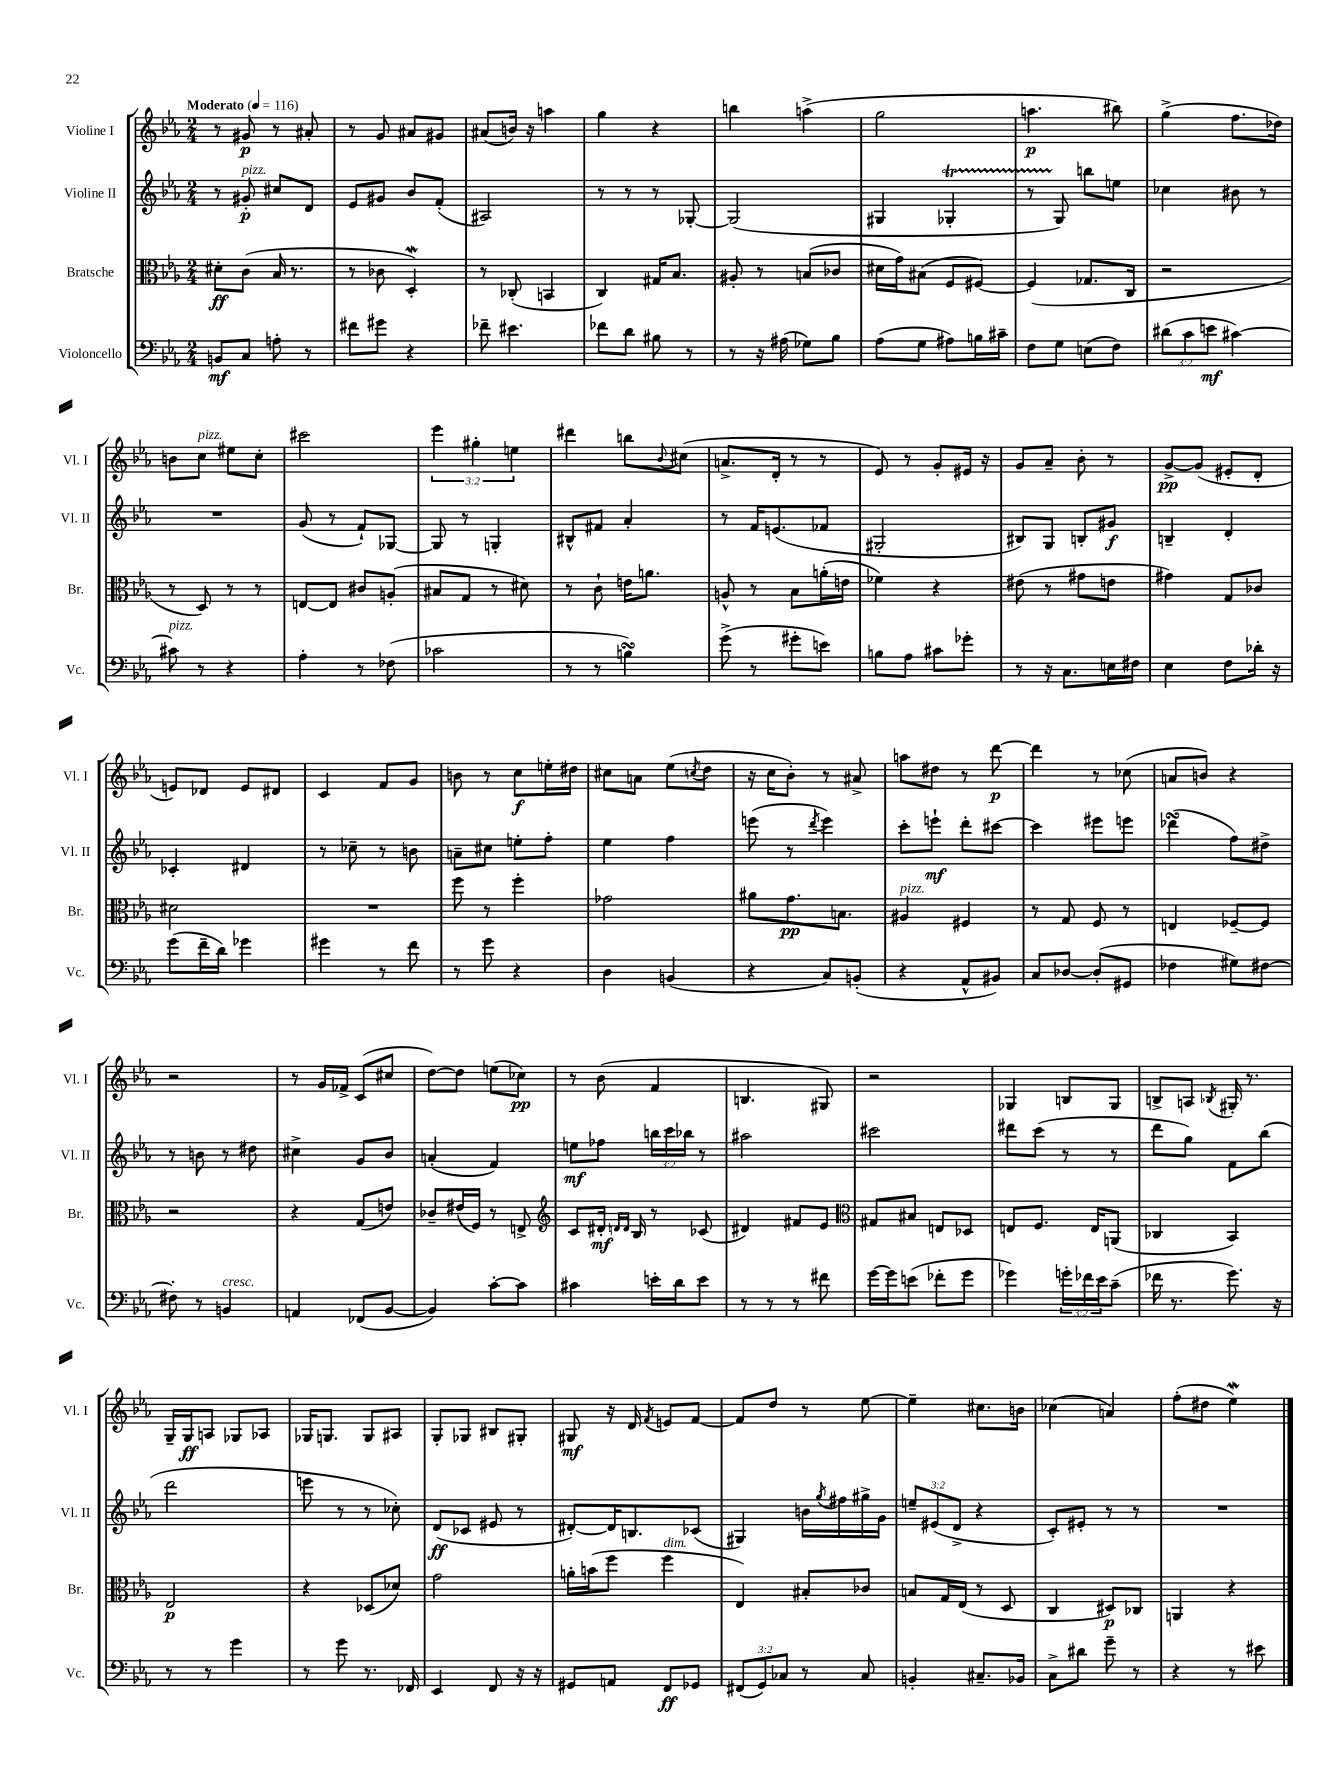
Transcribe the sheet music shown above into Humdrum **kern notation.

**kern	**kern	**kern	**kern
*staff4	*staff3	*staff2	*staff1
*clefF4	*clefC3	*clefG2	*clefG2
*k[b-e-a-]	*k[b-e-a-]	*k[b-e-a-]	*k[b-e-a-]
*M2/4	*M2/4	*M2/4	*M2/4
*MM116	*MM116	*MM116	*MM116
8BB	8d#'	8r	8r
8C	(8c	8g#'	8g#
8A'	16B-	8cc#	8r
.	8.r	.	.
8r	.	8d	8a#'
=	=	=	=
8f#	8r	8e-	8r
8g#	8c-	8g#	8g
4r	4D')	8b-	8a#
.	.	(8f'	8g#
=	=	=	=
8f-~	8r	2A#)	(8a#
4.e#	(8C-'	.	16b)
.	.	.	16r
.	4BB	.	4aa
=	=	=	=
8f-	4C)	8r	4gg
8d	.	8r	.
8B#	16G#	8r	4r
.	8.B-	.	.
8r	.	[8G-'	.
=	=	=	=
8r	8A#'	(2G-]	4bb
16r	8r	.	.
(16A#	.	.	.
8G-)	(8B	.	(4aa^
8B-	8c-	.	.
=	=	=	=
(8A-	16d#	4G#	2gg
.	16g)	.	.
8G	(8B#	.	.
8A#)	8F	4G-'	.
16B	[8F#)	.	.
16c#~	.	.	.
=	=	=	=
8F	(4F#]	8r	4.aa
8G	.	8G)	.
(8E	8.G-	8bb	.
8F)	.	8ee	8bb#)
.	16C	.	.
=	=	=	=
(12d#	2r	4cc-	(4gg^
12c	.	.	.
12e	.	.	.
[4c#)	.	8b#	8.ff
.	.	8r	.
.	.	.	16dd-)
=	=	=	=
8c#]	8r	2r	8b
8r	8D)	.	8cc
4r	8r	.	8ee#
.	8r	.	8cc'
=	=	=	=
4A-'	[8E	(8g	2ccc#
.	8E]	8r	.
8r	8c#	8f`)	.
(8F-	(8A'	[8G-	.
=	=	=	=
2c-	8B#	8G-]	6eee-
.	8G	8r	.
.	.	.	6gg#'
.	8r	4G'	.
.	.	.	6ee
.	8d#)	.	.
=	=	=	=
8r	8r	8B#^^	4ddd#
8r	8c`	8f#	.
4B)	16e	4a-'	8bb
.	8.a	.	.
.	.	.	8qqb-
.	.	.	(8cc#
=	=	=	=
(8g^	8A^^	8r	8.a^
8r	8r	16f	.
.	.	(8.e	16d'
8g#'	8B-	.	8r
8e)	(16a'	8f-	8r
.	16e	.	.
=	=	=	=
8B	4f-)	2G#'	8e-)
8A-	.	.	8r
8c#	4r	.	8g'
8g-'	.	.	16e#
.	.	.	16r
=	=	=	=
8r	(8e#	8B#)	8g
16r	8r	8G	8a-~
8.C	.	.	.
.	8g#	8B'	8b-'
16E	8e	8g#	8r
16F#	.	.	.
=	=	=	=
4E-	4g#)	4B~	[8g^
.	.	.	(8g]
8F	8G	4d'	8e#'
16d-'	8c-	.	8d'
16r	.	.	.
=	=	=	=
(8g	2d#	4c-'	8e)
16f~	.	.	8d-
16d)	.	.	.
4g-	.	4d#	8e
.	.	.	8d#
=	=	=	=
4g#	2r	8r	4c
.	.	8cc-~	.
8r	.	8r	8f
8f	.	8b	8g
=	=	=	=
8r	8ff	8a~	8b
8g	8r	8cc#	8r
4r	4ff'	8ee'	8cc
.	.	8ff'	16ee'
.	.	.	16dd#
=	=	=	=
4D	2g-	4ee-	8cc#
.	.	.	8a
(4BB	.	4ff	(8ee-
.	.	.	8qcc
.	.	.	8dd
=	=	=	=
4r	8a#	(8eee	16r
.	.	.	16cc
.	8.g	8r	8b-')
.	.	8qddd	.
8C)	.	4eee)	8r
.	8.B	.	.
(8BB'	.	.	8a#^
=	=	=	=
4r	4A#	8ccc'	8aa
.	.	8eee`	8dd#
8AA-^^	4F#	8ddd'	8r
8BB#)	.	[8ccc#	[8ddd
=	=	=	=
8C	8r	4ccc#]	4ddd]
[8D-	8G	.	.
(8D-']	8F	8eee#	8r
8GG#	8r	8eee	(8cc-
=	=	=	=
4F-	4E	(4ddd-	8a
.	.	.	8b)
8G#)	[8F-~	8ff)	4r
[8F#	8F-]	8dd#^	.
=	=	=	=
8F#']	2r	8r	2r
8r	.	8b	.
4BB	.	8r	.
.	.	8dd#	.
=	=	=	=
4AA	4r	4cc#^	8r
.	.	.	16g
.	.	.	16f-^
(8FF-	(8G	8g	(8c
[8BB-	8e)	8b-	8cc#
=	=	=	=
4BB-])	8c-~	(4a'	[8dd)
.	(16e#	.	8dd]
.	16F)	.	.
[8c'	8r	4f)	(8ee
8c]	8E^	.	8cc-)
=	=	=	=
*	*clefG2	*	*
4c#	8c	8ee	8r
.	16d#'	8ff-	(8b-
.	16qqd	.	.
.	16qqd	.	.
.	16B-	.	.
16e'	8r	24bb	4f
.	.	24ccc	.
16d	.	.	.
.	.	24bb-	.
8e	(8c-	8r	.
=	=	=	=
8r	4d#)	2aa#	4.B
8r	.	.	.
8r	8f#	.	.
8f#	8e-	.	8G#)
=	=	=	=
*	*clefC3	*	*
[16g	8G#	2ccc#	2r
16g]	.	.	.
(8e	8B#	.	.
8f-'	8E	.	.
8g	8D-	.	.
=	=	=	=
4g-)	8E	8ddd#	4G-
.	8.F	(8ccc	.
24g'	.	8r	8B
24f-	.	.	.
.	16E	.	.
24e-	.	.	.
(8c~	(8AA	8r	8G-
=	=	=	=
16f-	4C-	8ddd	8B^
8.r	.	.	.
.	.	8gg)	8A
.	.	.	8qB-
8.g)	4BB-)	8f	16G#'
.	.	.	8.r
.	.	(8bb-	.
16r	.	.	.
=	=	=	=
8r	2E-	2ddd	16G~
.	.	.	16G
8r	.	.	8A
4g	.	.	8G-
.	.	.	8A-
=	=	=	=
8r	4r	8eee	16G-
.	.	.	8.G
8g	.	8r	.
8.r	(8D-	8r	8G
.	8d-)	8cc-')	8A#
16FF-	.	.	.
=	=	=	=
4EE-	2g	(8d	8G'
.	.	8c-	8G-
8FF	.	8e#	8B#
16r	.	8r	8G#'
16r	.	.	.
=	=	=	=
8GG#	16a'	[8d#')	8G#
.	(16b	.	.
8AA	8ff	16d#]	16r
.	.	8.B	16d
.	.	.	8qf
8FF	4ff	.	8e
8GG-	.	(8c-	[8f
=	=	=	=
(12FF#	4E-)	4G#)	8f]
12GG)	.	.	.
.	.	.	8dd
12C-	.	.	.
8r	8B#'	16b	8r
.	.	8qgg	.
.	.	16ff#	.
8C-	8c-	16gg#^	[8ee-
.	.	16g	.
=	=	=	=
4BB'	8B	12ee~	4ee-~]
.	.	(12e#	.
.	16G	.	.
.	.	12d^	.
.	(16E-	.	.
8.C#~	8r	4r	8.cc#
.	8D	.	.
16BB-	.	.	16b
=	=	=	=
8C^	4C	8c')	(4cc-
8d#	.	8e#'	.
8g~	8D#)	8r	4a)
8r	8C-	8r	.
=	=	=	=
4r	4AA	2r	(8ff'
.	.	.	8dd#
8r	4r	.	4ee-)
8e#	.	.	.
==	==	==	==
*-	*-	*-	*-
